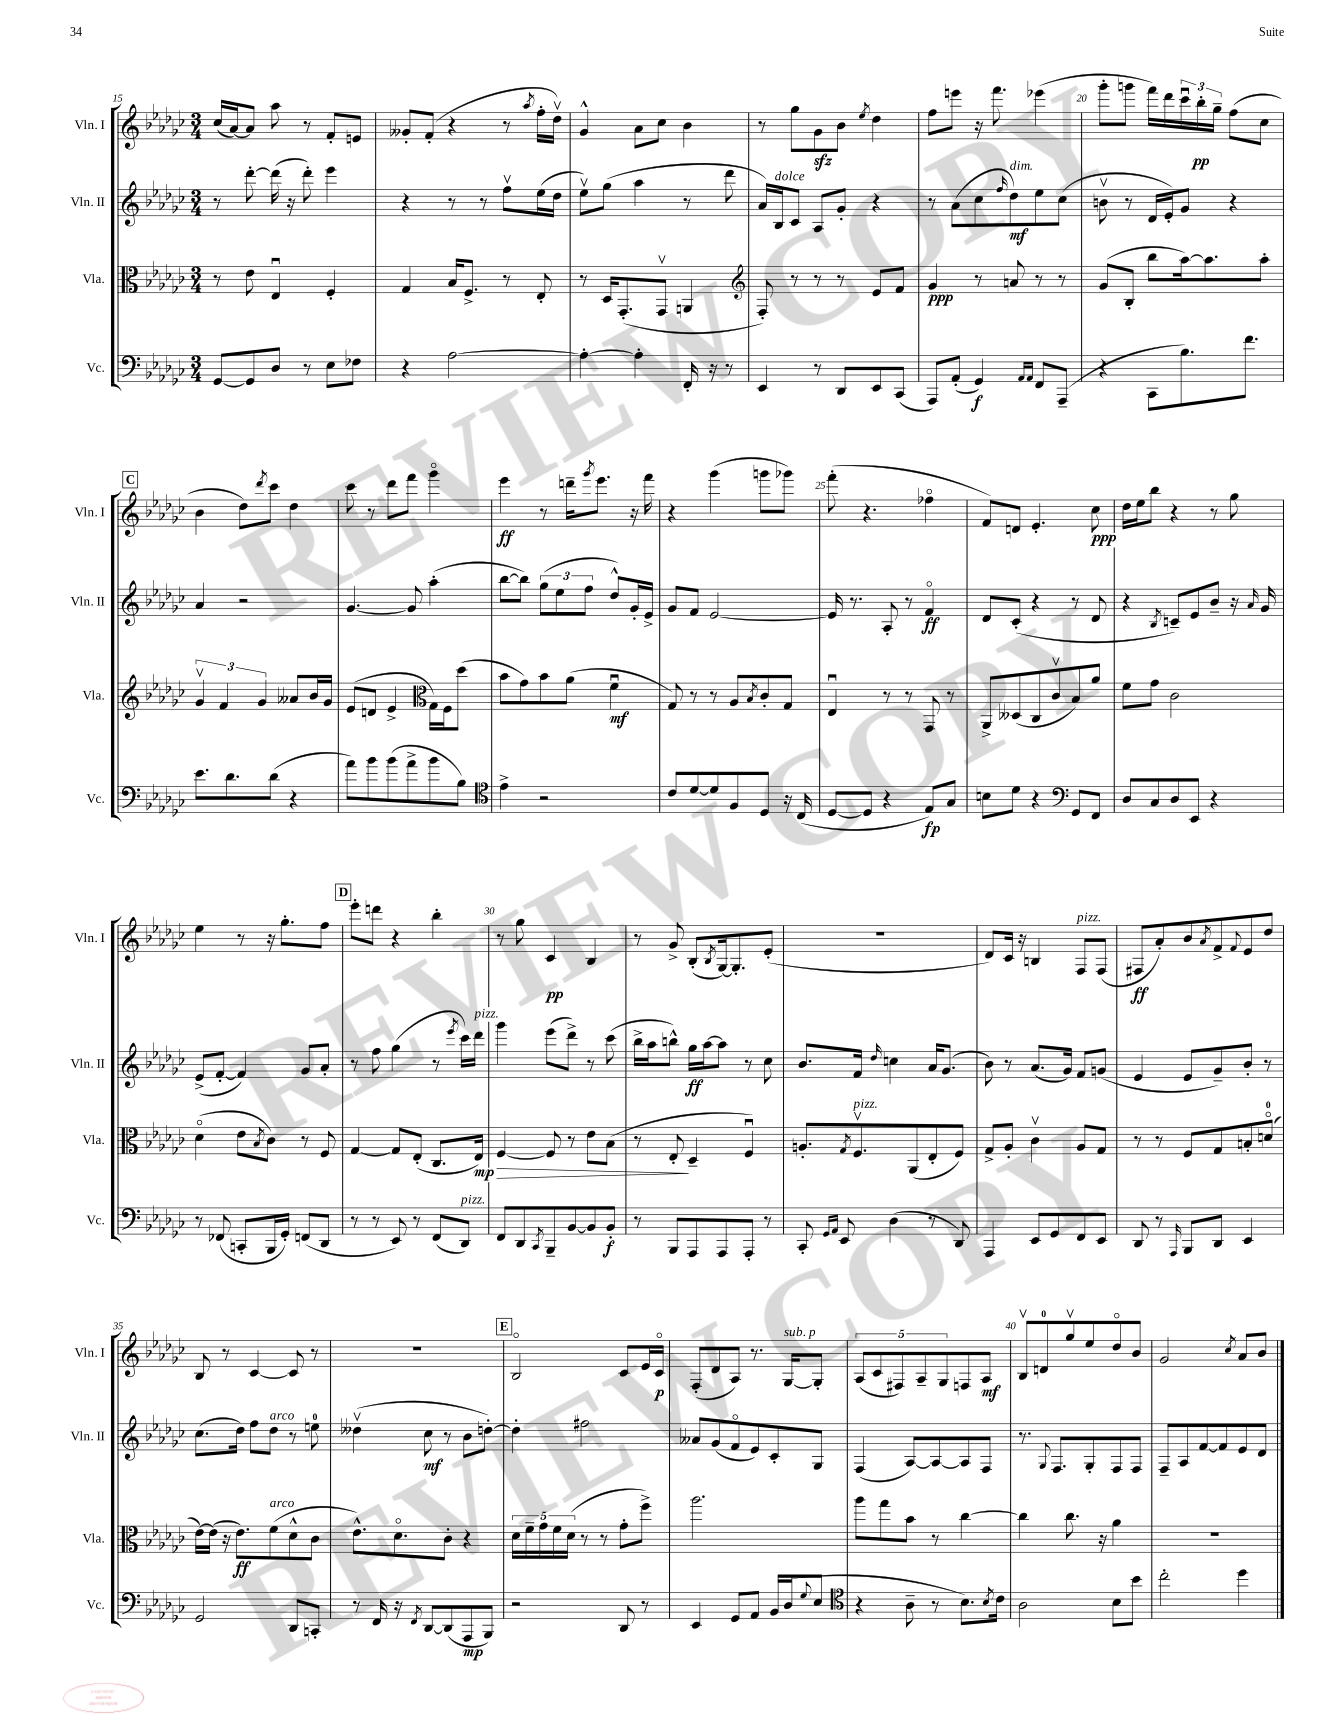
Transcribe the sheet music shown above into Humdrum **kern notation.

**kern	**dynam	**kern	**dynam	**kern	**dynam	**kern	**dynam
*part4	*part4	*part3	*part3	*part2	*part2	*part1	*part1
*staff4	*staff4	*staff3	*staff3	*staff2	*staff2	*staff1	*staff1
*I"Vc.	*	*I"Vla.	*	*I"Vln. II	*	*I"Vln. I	*
*I'Vc.	*	*I'Vla.	*	*I'Vln. II	*	*I'Vln. I	*
*clefF4	*	*clefC3	*	*clefG2	*	*clefG2	*
*k[b-e-a-d-g-c-]	*	*k[b-e-a-d-g-c-]	*	*k[b-e-a-d-g-c-]	*	*k[b-e-a-d-g-c-]	*
*M3/4	*	*M3/4	*	*M3/4	*	*M3/4	*
=15	=15	=15	=15	=15	=15	=15	=15
[8GG-/L	.	8r	.	8r	.	(16cc-/LL	.
.	.	.	.	.	.	[16a-/J)	.
8GG-/]	.	8e-\	.	[8ddd-'\	.	8a-/J]	.
8D-/J	.	4E-u/	.	(16ddd-\]	.	8aa-\	.
.	.	.	.	16r	.	.	.
8r	.	.	.	8ddd-'\)	.	8r	.
8E-\L	.	4F'/	.	4eee-\	.	8f'/L	.
8F-X\J	.	.	.	.	.	8en/J	.
=16	=16	=16	=16	=16	=16	=16	=16
4r	.	4G-/	.	4r	.	8g--X'/L	.
.	.	.	.	.	.	(8f'/J	.
[2A-\	.	16B-/KL	.	8r	.	4r	.
.	.	8.F^/J	.	.	.	.	.
.	.	.	.	8r	.	.	.
.	.	8r	.	8ffv\L	.	8r	.
.	.	.	.	.	.	8qaa-/	.
.	.	8E-'/	.	(16ee-\L	.	16ff'\LL	.
.	.	.	.	16dd-\JJ	.	16dd-v\JJ)	.
=17	=17	=17	=17	=17	=17	=17	=17
4A-'\_	.	8r	.	8ee-v\L)	.	4g-^^/	.
.	.	16D-/KL	.	(8gg-\J	.	.	.
.	.	(8.GG-'/	.	.	.	.	.
4A-'\]	.	.	.	4aa-\	.	8a-\L	.
.	.	8GG-v/J	.	.	.	8cc-\J	.
16FF'/	.	4AAn/	.	8r	.	4b-\	.
16r	.	.	.	.	.	.	.
8r	.	.	.	8ddd-\	.	.	.
=18	=18	=18	=18	=18	=18	=18	=18
*	*	*clefG2	*	*	*	*	*
4EE-/	.	8F'/)	.	16a-/LL)	.	8r	.
!	!	!	!	!LO:TX:a:i:t=dolce	!	!	!
.	.	.	.	16B-/J	.	.	.
.	.	8r	.	8c-/J	.	8gg-\L	.
8r	.	8r	.	8A-/L	.	8g-zz\	.
8DD-/L	.	8r	.	8g-'/J	.	8b-\J	.
.	.	.	.	.	.	8qee-/	.
8EE-/	.	8e-/L	.	4r	.	4dd-\	.
(8CC-/J	.	8f/J	.	.	.	.	.
=19	=19	=19	=19	=19	=19	=19	=19
8AAA-/L)	.	4g-/	ppp	8r	.	8ff\L	.
(8AA-'/J	.	.	.	(8a-\L	.	8eeen\J	.
4GG-/)	f	8r	.	8cc-\	.	16r	.
.	.	.	.	.	.	8.fff\	.
.	.	.	.	16qqff/	.	.	.
!	!	!	!	!LO:TX:a:i:t=dim.	!	!	!
.	.	8an/	.	8dd-\)	mf	.	.
16qqAA-/LL	.	.	.	.	.	.	.
16qqAA-/JJ	.	.	.	.	.	.	.
8FF/L	.	8r	.	8ee-\	.	(4eee-X\	.
(8AAA-~/J	.	8r	.	(8cc-\J	.	.	.
=20	=20	=20	=20	=20	=20	=20	=20
4r	.	(8g-/L	.	8bnv\	.	8ggg-'\L	.
.	.	8B-'/J	.	8r	.	8gggn\J	.
8CC-\L	.	8bb-\L	.	16d-/LL	.	16fff\LL)	.
.	.	.	.	16e-'/J)	.	16ddd-\	.
8.B-\)	.	[16aa-\k)	.	8g-/J	.	24ccc-u\	.
.	.	.	.	.	.	24bb-'\	pp
.	.	8.aa-\]	.	.	.	.	.
.	.	.	.	.	.	24gg-~\JJ	.
.	.	.	.	4r	.	(8ff\L	.
8.f\J	.	.	.	.	.	.	.
.	.	8aa-'\J	.	.	.	8cc-\J	.
!!LO:LB:g=z
!!LO:REH:place=s1:t=C
=21	=21	=21	=21	=21	=21	=21	=21
8.e-\L	.	6g-v/	.	4a-/	.	4b-\	.
.	.	6f/	.	.	.	.	.
8.d-\	.	.	.	.	.	.	.
.	.	.	.	2r	.	8dd-\L)	.
.	.	6g-/	.	.	.	.	.
.	.	.	.	.	.	8qddd-/	.
(8d-\J	.	.	.	.	.	8ccc-\J	.
4r	.	8a--X/L	.	.	.	4dd-\	.
.	.	16b-/L	.	.	.	.	.
.	.	16g-/JJ	.	.	.	.	.
=22	=22	=22	=22	=22	=22	=22	=22
8a-\L)	.	(8e-/L	.	[4.g-/	.	8ccc-\	.
8b-\	.	8dn/J	.	.	.	8r	.
(8b-\	.	4e-^/	.	.	.	8ddd-\L	.
8a-^\	.	.	.	8g-/]	.	8fff\J	.
*	*	*clefC3	*	*	*	*	*
8b-\	.	16G-\LL)	.	(4aa-'\	.	4ggg-\	.
.	.	16F\J	.	.	.	.	.
8B-\J)	.	(8dd-\J	.	.	.	.	.
=23	=23	=23	=23	=23	=23	=23	=23
*clefC4	*	*	*	*	*	*	*
4e-^\	.	8b-\L	.	[8bb-\L	.	4eee-\	ff
.	.	8g-\)	.	8bb-\J])	.	.	.
2r	.	8b-\	.	(12gg-\L	.	8r	.
.	.	.	.	12ee-\	.	.	.
.	.	(8a-\J	.	.	.	16dddn~\KL	.
.	.	.	.	12ff\J	.	.	.
.	.	.	.	.	.	8qggg-/	.
.	.	.	.	.	.	8.eee-\J	.
.	.	4fu\	mf	8dd-^^/L)	.	.	.
.	.	.	.	16g-'/L	.	16r	.
.	.	.	.	16e-^/JJ	.	16fff\	.
=24	=24	=24	=24	=24	=24	=24	=24
8c-/L	.	8G-/)	.	8g-/L	.	4r	.
[8d-/	.	8r	.	8f/J	.	.	.
8d-/]	.	8r	.	[2e-/	.	(4ggg-\	.
8F/	.	8A-/L	.	.	.	.	.
.	.	8qB-/	.	.	.	.	.
8D-/J	.	8c-'/	.	.	.	8gggn\L	.
16r	.	8G-/J	.	.	.	8ggg-X\J)	.
(16C-/	.	.	.	.	.	.	.
=25	=25	=25	=25	=25	=25	=25	=25
[8D-/L	.	4E-u/	.	16e-/]	.	(8fff'\	.
.	.	.	.	8.r	.	.	.
8D-/J]	.	.	.	.	.	4.r	.
4r	.	8r	.	8A-'/	.	.	.
.	.	8r	.	8r	.	.	.
8E-/L)	fp	8GG-/	.	4f/	ff	4ff-X\	.
8G-/J	.	8r	.	.	.	.	.
=26	=26	=26	=26	=26	=26	=26	=26
8Bn\L	.	8AA-^/L	.	8d-/L	.	8f/L)	.
8d-\J	.	(8D--X/	.	(8c-'/J	.	8dn/J	.
4r	.	8C-/	.	4r	.	4.e-'/	.
.	.	8c-v/	.	.	.	.	.
*clefF4	*	*	*	*	*	*	*
8GG-/L	.	8B-/)	.	8r	.	.	.
8FF/J	.	8a-/J	.	8d-/	.	8cc-\	ppp
=27	=27	=27	=27	=27	=27	=27	=27
8D-/L	.	8f\L	.	4r	.	16dd-\LL	.
.	.	.	.	.	.	16ee-\J	.
8C-/	.	8g-\J	.	.	.	8bb-\J	.
.	.	.	.	8qB-/	.	.	.
8D-/	.	2c-\	.	8cn~/L)	.	4r	.
8EE-/J	.	.	.	8e-/	.	.	.
4r	.	.	.	8b-~/J	.	8r	.
.	.	.	.	16r	.	8gg-\	.
.	.	.	.	16qqa-/	.	.	.
.	.	.	.	16g-/	.	.	.
!!LO:LB:g=z
=28	=28	=28	=28	=28	=28	=28	=28
8r	.	(4d-\	.	(8e-^/L	.	4ee-\	.
(8FF-X/	.	.	.	[8f'/J	.	.	.
8CCn'/L	.	8e-\L	.	4f/])	.	8r	.
.	.	8qB-/	.	.	.	.	.
16BBB-/L	.	8c-\J)	.	.	.	16r	.
16GG-'/JJ)	.	.	.	.	.	8.gg-'\L	.
(8FFn/L	.	8r	.	8g-/L	.	.	.
8DD-/J	.	8F/	.	8a-'/J	.	8ff\J	.
!!LO:REH:place=s1:t=D
=29	=29	=29	=29	=29	=29	=29	=29
8r	.	[4G-/	.	8r	.	8eee-'\L	.
8r	.	.	.	8ff\	.	8dddn\J	.
8EE-/)	.	8G-/L]	.	(4gg-\	.	4r	.
8r	.	(8E-'/J	.	.	.	.	.
(8FF/L	.	8.C-/L	.	8r	.	4bb-'\	.
.	.	.	.	8qeee-/	.	.	.
!LO:TX:a:i:t=pizz.	!	!	!	!	!	!	!
8DD-/J)	.	.	.	16ccc-\LL)	.	.	.
!	!	!	!	!LO:TX:a:i:t=pizz.	!	!	!
.	.	16E-/Jk)	mp	16ddd-\JJ	.	.	.
=30	=30	=30	=30	=30	=30	=30	=30
!	!	!	!LO:HP:b	!	!	!	!
8FF/L	.	[4F/	>	4ggg-\	.	8r	.
8DD-/	.	.	.	.	.	8gg-\	.
8qCC-/	.	.	.	.	.	.	.
8BBB-~/	.	8F/]	.	(8eee-\L	.	4c-/	pp
[8BB-/	.	8r	.	8ddd-^\J)	.	.	.
8BB-/]	.	8e-\L	.	8r	.	4B-/	.
8BB-'/J	f	(8B-\J	.	(8ccc-\	.	.	.
=31	=31	=31	=31	=31	=31	=31	=31
8r	.	8r	.	16bb-^\LL	.	8r	.
.	.	.	.	16aa-\J	.	.	.
8BBB-/L	.	8E-'/	.	8bbn^^\J)	.	8g-^/	.
8AAA-/	.	4D-~/	]	16gg-\LL	ff	(8B-'/L	.
.	.	.	.	[16aa-\J	.	.	.
.	.	.	.	.	.	8qB-/	.
8AAA-/	.	.	.	8aa-\J]	.	[16G-/k)	.
.	.	.	.	.	.	8.G-'/]	.
8AAA-'/J	.	4Fu/)	.	8r	.	.	.
8r	.	.	.	8cc-\	.	(8e-'/J	.
=32	=32	=32	=32	=32	=32	=32	=32
8CC-'/	.	8.An'/L	.	8.b-/L	.	2.r	.
16qqGG-/LL	.	.	.	.	.	.	.
16qqAA-/JJ	.	.	.	.	.	.	.
8EE-/	.	.	.	.	.	.	.
.	.	8qG-/	.	.	.	.	.
!	!	!LO:TX:a:i:t=pizz.	!	!	!	!	!
.	.	8.Fv/	.	16f/Jk	.	.	.
.	.	.	.	16qqdd-/	.	.	.
(4D-\	.	.	.	4ccn\	.	.	.
.	.	(8AA-/	.	.	.	.	.
8r	.	8E-'/	.	16a-/KL	.	.	.
.	.	.	.	(8.g-/J	.	.	.
8DD-/)	.	8F/J)	.	.	.	.	.
=33	=33	=33	=33	=33	=33	=33	=33
4AAA-/	.	8G-^/L	.	8b-\)	.	8d-/L)	.
.	.	8A-'/J	.	8r	.	16c-/Jk	.
.	.	.	.	.	.	16r	.
8EE-/L	.	4c-v\	.	(8.a-/L	.	4Bn/	.
8GG-/	.	.	.	.	.	.	.
.	.	.	.	16g-/Jk)	.	.	.
!	!	!	!	!	!	!LO:TX:a:i:t=pizz.	!
8FF/	.	8A-/L	.	8f/L	.	8F/L	.
8EE-/J	.	8G-/J	.	(8gn/J	.	(8F/J	.
=34	=34	=34	=34	=34	=34	=34	=34
8DD-/	.	8r	.	4e-/	.	8F#X/L	ff
8r	.	8r	.	.	.	8a-'/)	.
16qqAAA-/	.	.	.	.	.	.	.
8BBB-/L	.	8F/L	.	8e-/L	.	8b-/	.
.	.	.	.	.	.	8qa-/	.
8DD-/J	.	8G-/	.	8g-~/)	.	8f^/	.
.	.	.	.	.	.	8qqf/	.
4EE-/	.	8Bn'/	.	8b-'/J	.	8e-/	.
.	.	(8dn/J	.	8r	.	8dd-/J	.
!!LO:LB:g=z
=35	=35	=35	=35	=35	=35	=35	=35
2GG-/	.	[16e-\LL)	.	(8.cc-\L	.	8B-/	.
.	.	(16e-\JJ]	.	.	.	.	.
.	.	16r	.	.	.	8r	.
.	.	8.e-\L)	ff	16dd-\Jk)	.	.	.
.	.	.	.	8ff\L	.	[4c-/	.
!	!	!	!	!LO:TX:a:i:t=arco	!	!	!
!	!	!LO:TX:a:i:t=arco	!	!	!	!	!
.	.	(8f\	.	8dd-\J	.	.	.
8DD-/L	.	8d-^^\	.	8r	.	8c-/]	.
8CCn'/J	.	8c-\J	.	8een\	.	8r	.
=36	=36	=36	=36	=36	=36	=36	=36
8r	.	8.e-^^\L)	.	(4dd--Xv\	.	2.r	.
16FF/	.	.	.	.	.	.	.
16r	.	8.d-\	.	.	.	.	.
8qFF/	.	.	.	.	.	.	.
[8DD-/L	.	.	.	8cc-\	mf	.	.
(8DD-/]	.	8c-'\J	.	8r	.	.	.
8AAA-/	mp	4r	.	8b-\L	.	.	.
8BBB-/J)	.	.	.	[8ddn'\J)	.	.	.
!!LO:REH:place=s1:t=E
=37	=37	=37	=37	=37	=37	=37	=37
2r	.	20d-\LL	.	4dd'\]	.	2B-/	.
.	.	20f~\	.	.	.	.	.
.	.	20g-\	.	.	.	.	.
.	.	20f\	.	.	.	.	.
.	.	(20d-\JJ	.	.	.	.	.
.	.	8r	.	2ff#X\	.	.	.
.	.	8r	.	.	.	.	.
8DD-/	.	8g-'\L	.	.	.	8c-/L	.
8r	.	8ff^\J)	.	.	.	16e-/L	.
.	.	.	.	.	.	16c-/JJ	p
=38	=38	=38	=38	=38	=38	=38	=38
4EE-/	.	2.aa-\	.	8a--X/L	.	(8F'/L	.
.	.	.	.	(8g-/	.	8d-/	.
8GG-/L	.	.	.	8f/	.	8A-/J)	.
8AA-/J	.	.	.	8e-/)	.	8.r	.
16BB-/LL	.	.	.	8c-'/	.	.	.
!	!	!	!	!	!	!LO:TX:a:i:t=sub. p	!
(16D-/J	.	.	.	.	.	[16G-/KL	.
8qqG-/	.	.	.	.	.	.	.
8E-/J	.	.	.	8G-/J	.	8G-'/J]	.
=39	=39	=39	=39	=39	=39	=39	=39
*clefC4	*	*	*	*	*	*	*
4r	.	8aa-\L	.	(4F/	.	(10A-/L	.
.	.	.	.	.	.	10c-/	.
.	.	8gg-\	.	.	.	.	.
.	.	.	.	.	.	10F#X/)	.
8A-~\	.	8b-\J	.	[8A-/L)	.	.	.
.	.	.	.	.	.	10A-~/	.
8r	.	8r	.	8A-/_	.	.	.
.	.	.	.	.	.	10G-/	.
8.B-\L)	.	[4cc-\	.	8A-/]	.	8Fn/	.
.	.	.	.	8F/J	.	8A-/J	mf
8qB-/	.	.	.	.	.	.	.
16c-\Jk	.	.	.	.	.	.	.
=40	=40	=40	=40	=40	=40	=40	=40
2A-\	.	4cc-\]	.	8.r	.	8B-v/L	.
.	.	.	.	.	.	8dn/	.
.	.	.	.	8qqG-/	.	.	.
.	.	.	.	8.F/L	.	.	.
.	.	8.cc-\	.	.	.	8gg-v/	.
.	.	.	.	8G-'/	.	8ee-/	.
.	.	16r	.	.	.	.	.
8B-\L	.	4a-\	.	8F/	.	8dd-/	.
8b-\J	.	.	.	8F/J	.	8b-/J	.
=41	=41	=41	=41	=41	=41	=41	=41
2cc-'\	.	2.r	.	8F~/L	.	2g-/	.
.	.	.	.	8A-/	.	.	.
.	.	.	.	[8f/	.	.	.
.	.	.	.	8f/]	.	.	.
.	.	.	.	.	.	8qcc-/	.
4dd-\	.	.	.	8e-/	.	8a-/L	.
.	.	.	.	8d-/J	.	8b-/J	.
==	==	==	==	==	==	==	==
*-	*-	*-	*-	*-	*-	*-	*-
